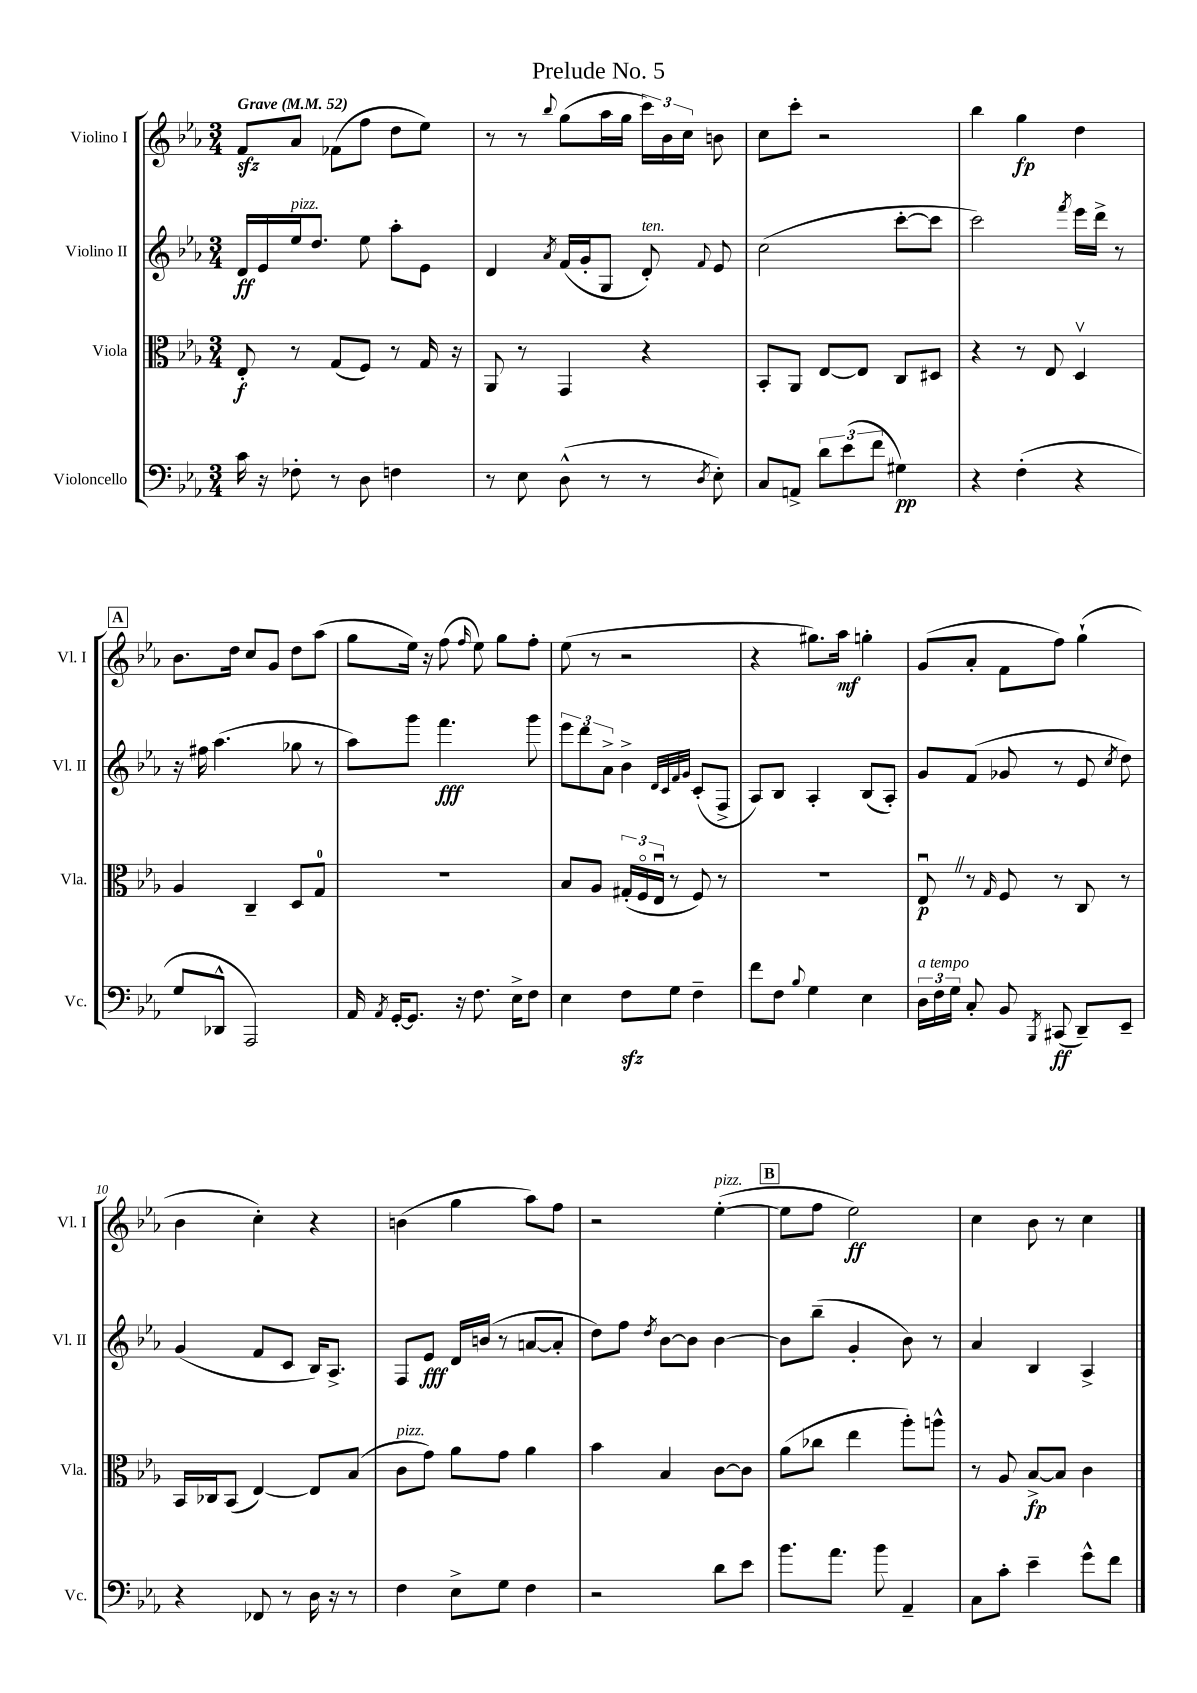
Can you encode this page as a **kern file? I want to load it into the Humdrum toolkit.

**kern	**kern	**kern	**kern
*staff4	*staff3	*staff2	*staff1
*clefF4	*clefC3	*clefG2	*clefG2
*k[b-e-a-]	*k[b-e-a-]	*k[b-e-a-]	*k[b-e-a-]
*M3/4	*M3/4	*M3/4	*M3/4
*MM52	*MM52	*MM52	*MM52
16c	8E-'	16d	8f
16r	.	16e-	.
8F-'	8r	16ee-	8a-
.	.	8.dd	.
8r	(8G	.	(8f-
8D	8F)	8ee-	8ff
4F	8r	8aa-'	8dd
.	16G	8e-	8ee-)
.	16r	.	.
=	=	=	=
8r	8AA-	4d	8r
8E-	8r	.	8r
.	.	8qa-	8qqbb-
(8D^^	4GG	(16f	(8gg
.	.	16g'	.
8r	.	8G	16aa-
.	.	.	16gg
8r	4r	8d')	24ccc)
.	.	.	24b-
.	.	.	24cc
8qD	.	8qqf	.
8E-')	.	8e-	8b
=	=	=	=
8C	8BB-'	(2cc	8cc
8AA^	8AA-	.	8ccc'
12d	[8E-	.	2r
(12e-	.	.	.
.	8E-]	.	.
12f	.	.	.
4G#)	8C	[8ccc'	.
.	8D#	8ccc]	.
=	=	=	=
4r	4r	2ccc)	4bb-
(4F'	8r	.	4gg
.	8E-	.	.
.	.	8qfff	.
4r	4Dv	16eee-	4dd
.	.	16ddd^	.
.	.	8r	.
=	=	=	=
8G	4A-	16r	8.b-
.	.	16ff#	.
8DD-^^	.	(4.aa-	.
.	.	.	16dd
2AAA-)	4C~	.	8cc
.	.	.	8g
.	8D	8gg-	8dd
.	8G	8r	(8aa-
=	=	=	=
16AA-	2.r	8aa-)	8gg
8qAA-	.	.	.
[16GG'	.	.	.
8.GG]	.	8ggg	16ee-)
.	.	.	16r
.	.	4.fff	(8ff
16r	.	.	.
.	.	.	16qqff
8.F	.	.	8ee-)
.	.	.	8gg
16E-^	.	.	.
8F	.	8ggg	8ff'
=	=	=	=
4E-	8B-	12eee-	(8ee-
.	.	12ddd	.
.	8A-	.	8r
.	.	12a-^	.
8F	(24G#'	4b-^	2r
.	24Fo	.	.
.	24E-u	.	.
8G	8r	.	.
.	.	32qqd	.
.	.	32qqc	.
.	.	32qqf	.
.	.	32qqg	.
4F~	8F)	(8c'	.
.	8r	8F^	.
=	=	=	=
8f	2.r	8A-)	4r
8F	.	8B-	.
8qqB-	.	.	.
4G	.	4A-'	8.gg#)
.	.	.	16aa-
4E-	.	(8B-	4gg'
.	.	8A-')	.
=	=	=	=
24D	8E-u	8g	(8g
24F	.	.	.
24G	.	.	.
8C'	8r	(8f	8a-'
.	16qqG	.	.
8BB-	8F	8g-	8f
8qBBB-	.	.	.
(8CC#	8r	8r	8ff)
8DD~)	8C	8e-	(4gg`
.	.	8qcc	.
8EE-~	8r	8dd)	.
=	=	=	=
4r	16BB-	(4g	4b-
.	16C-	.	.
.	(8BB-	.	.
8FF-	[4E-)	8f	4cc')
8r	.	8c	.
16D	8E-]	16B-)	4r
16r	.	8.A-^	.
8r	(8B-	.	.
=	=	=	=
4F	8c	8F	(4b
.	8g)	8e-	.
8E-^	8a-	16d	4gg
.	.	(16b	.
8G	8g	8r	.
4F	4a-	[8a	8aa-)
.	.	8a']	8ff
=	=	=	=
2r	4b-	8dd)	2r
.	.	8ff	.
.	.	8qdd	.
.	4B-	[8b-	.
.	.	8b-]	.
8d	[8c	[4b-	([4ee-'
8e-	8c]	.	.
=	=	=	=
8.b-	(8a-	8b-]	8ee-]
.	8cc-	(8bb-~	8ff
8.a-	.	.	.
.	4ee-	4g'	2ee-)
8b-	.	.	.
4AA-~	8aa-')	8b-)	.
.	8aa^^	8r	.
=	=	=	=
8C	8r	4a-	4cc
8c'	8A-	.	.
4e-~	[8B-^	4B-	8b-
.	8B-]	.	8r
8g^^	4c	4A-^	4cc
8f	.	.	.
==	==	==	==
*-	*-	*-	*-
